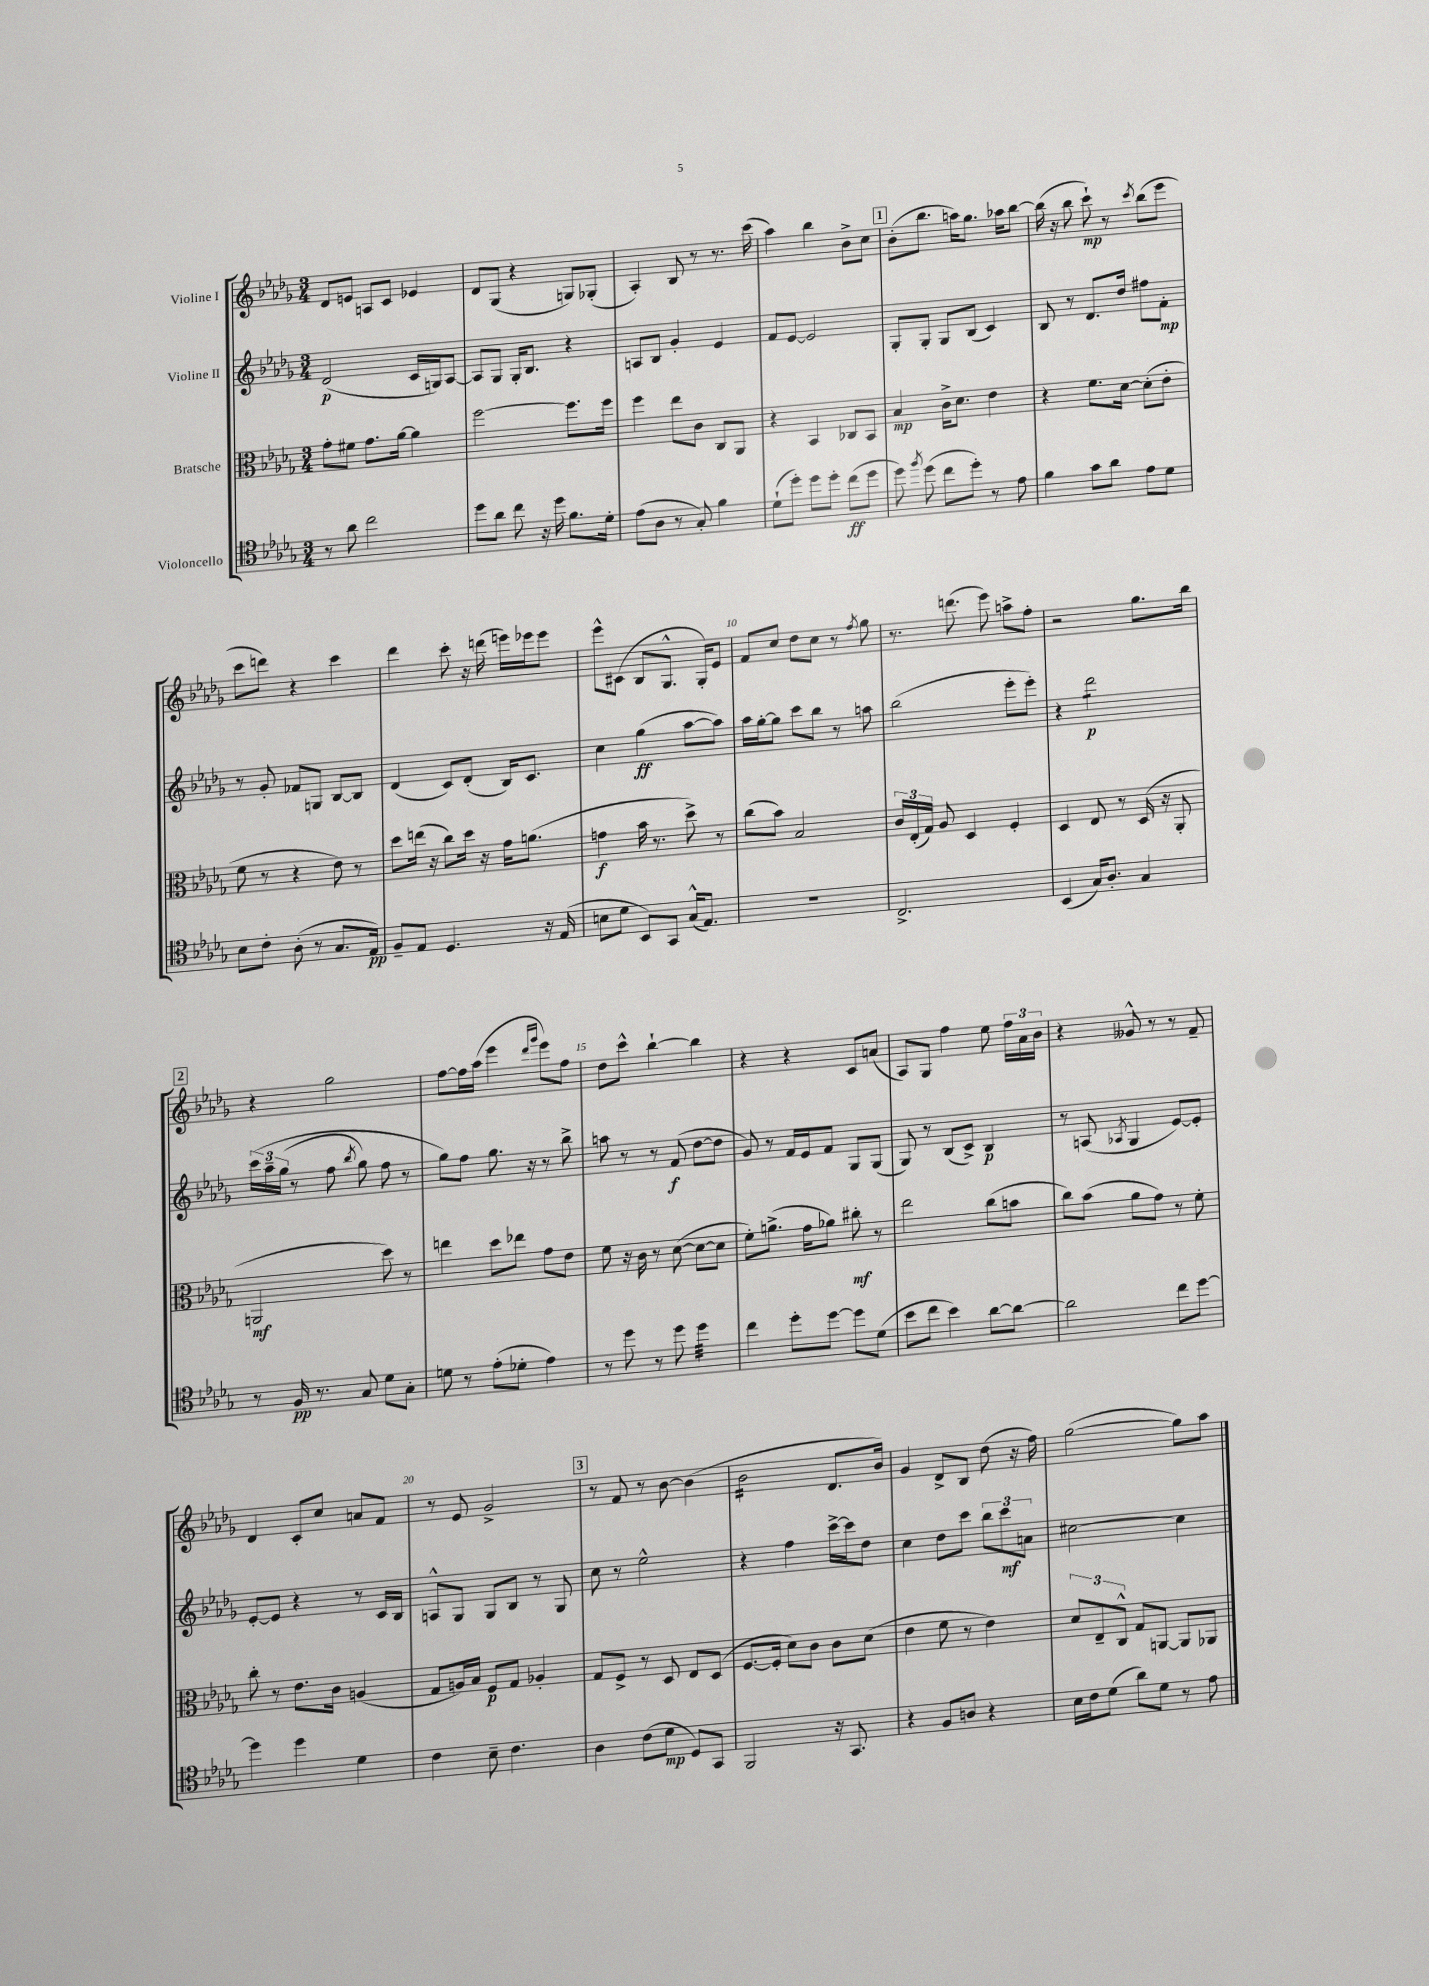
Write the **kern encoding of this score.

**kern	**kern	**kern	**kern
*staff4	*staff3	*staff2	*staff1
*clefC4	*clefC3	*clefG2	*clefG2
*k[b-e-a-d-g-]	*k[b-e-a-d-g-]	*k[b-e-a-d-g-]	*k[b-e-a-d-g-]
*M3/4	*M3/4	*M3/4	*M3/4
8r	8g-'	(2d-	8d-
8a-	8f#	.	8e
2cc	8.g-	.	8A
.	.	.	8c
.	[16a-	.	.
.	4a-]	16c	4e-
.	.	16G)	.
.	.	[8A-	.
=	=	=	=
8dd-	[2ff	8A-]	8d-
8a-	.	8G-	(8G-
8cc	.	16G-'	4r
.	.	8.B-	.
16r	.	.	.
16dd-	.	.	.
8.f	8.ff]	4r	8G)
.	.	.	(8G-'
16d-'	16ff	.	.
=	=	=	=
(8e-	4ff	8A	4A-')
8A-	.	8B-	.
8r	8ee-	4g-'	8B-
8G-')	8c	.	8r
4f	8C	4e-	8.r
.	8AA-	.	.
.	.	.	(16ccc
=	=	=	=
(8d-`	4r	8f	4aa-)
8dd-')	.	[8e-	.
8dd-	4BB-	2e-]	4bb-
8dd-'	.	.	.
(8cc	8C-	.	8b-^
8dd-	8BB-	.	8cc
=	=	=	=
8dd-)	4B-	8G-'	(8b-'
8qff	.	.	.
(8dd-	.	8G-'	8.bb-
8cc	16c^	8G-	.
.	8.d-	.	16aa)
8dd-')	.	(8B-	8.gg-
8r	4e-	4c)	.
.	.	.	16aa-
8e-	.	.	[8bb-
=	=	=	=
4f	4r	8B-	(16bb-]
.	.	.	16r
.	.	8r	8bb-
8g-	8.f	8.d-	8ccc`)
8a-	.	.	8r
.	[16d-	16dd-	.
.	.	.	8qccc
8e-	(8d-']	8ff#	(8bb-
8d-	8e-'	8f'	8eee-
=	=	=	=
8B-	8f	8r	8ccc
8c'	8r	8g-'	8ddd)
(8A-'	4r	8f-	4r
8r	.	8G	.
8.G-	8e-)	[8B-	4ccc
.	8r	8B-]	.
16E-)	.	.	.
=	=	=	=
8F~	8dd-	(4d-	4ddd-
8E-	(16ee	.	.
.	16r	.	.
4.D-	8cc)	8c)	8ccc'
.	16dd-	(8d-'	16r
.	16r	.	(16ddd
.	16g-	16B-)	16eee)
.	(8.a	8.c	16eee-
16r	.	.	8eee-
(16E-	.	.	.
=	=	=	=
8B	4g	4cc	8eee-^^
8d-	.	.	(8c#
8BB-)	16b-	(4gg-	8B-
.	8.r	.	.
8GG-	.	.	8.G-^^
(16G-^^	8dd-^)	[8aa-	.
8.E-)	.	.	16G-')
.	8r	8aa-])	8e-
=	=	=	=
2.r	(8cc	16aa-	8f
.	.	[16gg-'	.
.	8b-)	8gg-]	8cc
.	2B-	8ccc	8dd-
.	.	8bb-	8cc
.	.	8r	8r
.	.	.	8qff
.	.	8aa	8gg-
=	=	=	=
2.C^	24c	(2bb-	8.r
.	(24E-'	.	.
.	24G-)	.	.
.	8A-	.	.
.	.	.	(8.ddd
.	4D-	.	.
.	.	.	8eee-)
.	4F'	8eee-'	8aa^
.	.	8eee-')	8ff'
=	=	=	=
(4BB-	4D-	4r	2r
16G-)	8E-	2ddd-	.
8.A-'	.	.	.
.	8r	.	.
4G-	(16D-	.	8.gg-
.	16r	.	.
.	8AA-'	.	.
.	.	.	16bb-
=	=	=	=
8r	2AA	&(24ccc	4r
.	.	24aa-~	.
.	.	(24gg-	.
16F	.	8r	.
8.r	.	.	.
.	.	8ff	2gg-
.	.	8qbb-	.
8G-	.	8gg-)	.
8d-	8dd-)	8ff	.
8G-'	8r	8r	.
=	=	=	=
8d	4ee	8gg-&)	[8ff
8r	.	8ff	16ff]
.	.	.	(16aa-
(8e-'	8dd-	8.gg-	4eee-
8d-'	8ee-	.	.
.	.	16r	.
.	.	.	16qqddd-
.	.	.	16qqggg-
4e-)	8g-	8r	8eee-)
.	8e-	8bb-^	8ff
=	=	=	=
8r	8f	8aa	8dd-
8dd-	16r	8r	8ccc^^
.	16c	.	.
8r	8r	8r	[4bb-`
8dd-	([8d-	(8f	.
4dd-	8d-_	[8dd-	4bb-]
.	8d-]	8dd-]	.
=	=	=	=
4cc	8f')	8g-)	4r
.	(8.a^	8r	.
8dd-'	.	16f	4r
.	16g-	16e-	.
[8dd-	8a-)	8f	.
8dd-]	8cc#'	8G-	8c
(8d-	8r	(8G-	(8a
=	=	=	=
8b-	2ee-	8G-)	8A-)
8cc	.	8r	8G-
4b-)	.	(8B-	4ff
.	.	8c^)	.
[8a-	(8cc	4B-	8ee-
8a-_	8b	.	24ff
.	.	.	24a-
.	.	.	24b-
=	=	=	=
2a-]	8cc)	8r	4r
.	(8b-	(8A	.
.	.	8qA-	.
.	8a-	4G-	8g--^^
.	8g-)	.	8r
8cc	8r	[8e-)	8r
[8dd-	8f'	8e-']	8f~
=	=	=	=
4dd-]	8cc'	[8e-'	4d-
.	8r	8e-]	.
4dd-	8.e-	4r	8c'
.	.	.	8cc
.	16c	.	.
4d-	(4A	8r	8a
.	.	16c	8f
.	.	16B-	.
=	=	=	=
4c	8G-	8A^^	8r
.	16A)	8G-	8e-
.	16B-	.	.
8B-~	8F	8G-	2g-^
4.c	8G-	8B-	.
.	4A-'	8r	.
.	.	8G-	.
=	=	=	=
4A-	8G-	8cc	8r
.	8F^	8r	8f
(8c	8r	2ee-^^	8r
8d-	8D-	.	[8b-
8D-)	8E-	.	(4b-]
8GG-	(8D-	.	.
=	=	=	=
2FF	[8.F	4r	2b-
.	16F']	.	.
.	8d-)	4ff	.
.	8c	.	.
16r	8c	[16ccc^	8.d-
8.GG-	.	16ccc]	.
.	(8d-	8dd-	.
.	.	.	16b-)
=	=	=	=
4r	4e-	4cc	4g-
8F	8f	8dd-	8d-^
8A	8r	8ccc	8B-
4r	4e-)	12bb-	(8dd-
.	.	12ccc	.
.	.	.	16r
.	.	12a	.
.	.	.	16ff)
=	=	=	=
16B-	12d-	[2cc#	([2gg-
16c	.	.	.
.	12E-~	.	.
(8d-	.	.	.
.	12C^^	.	.
8a-)	8G-	.	.
8d-	[8AA	.	.
8r	8AA]	4cc#]	8gg-])
8e-	8AA-	.	8aa-
==	==	==	==
*-	*-	*-	*-
